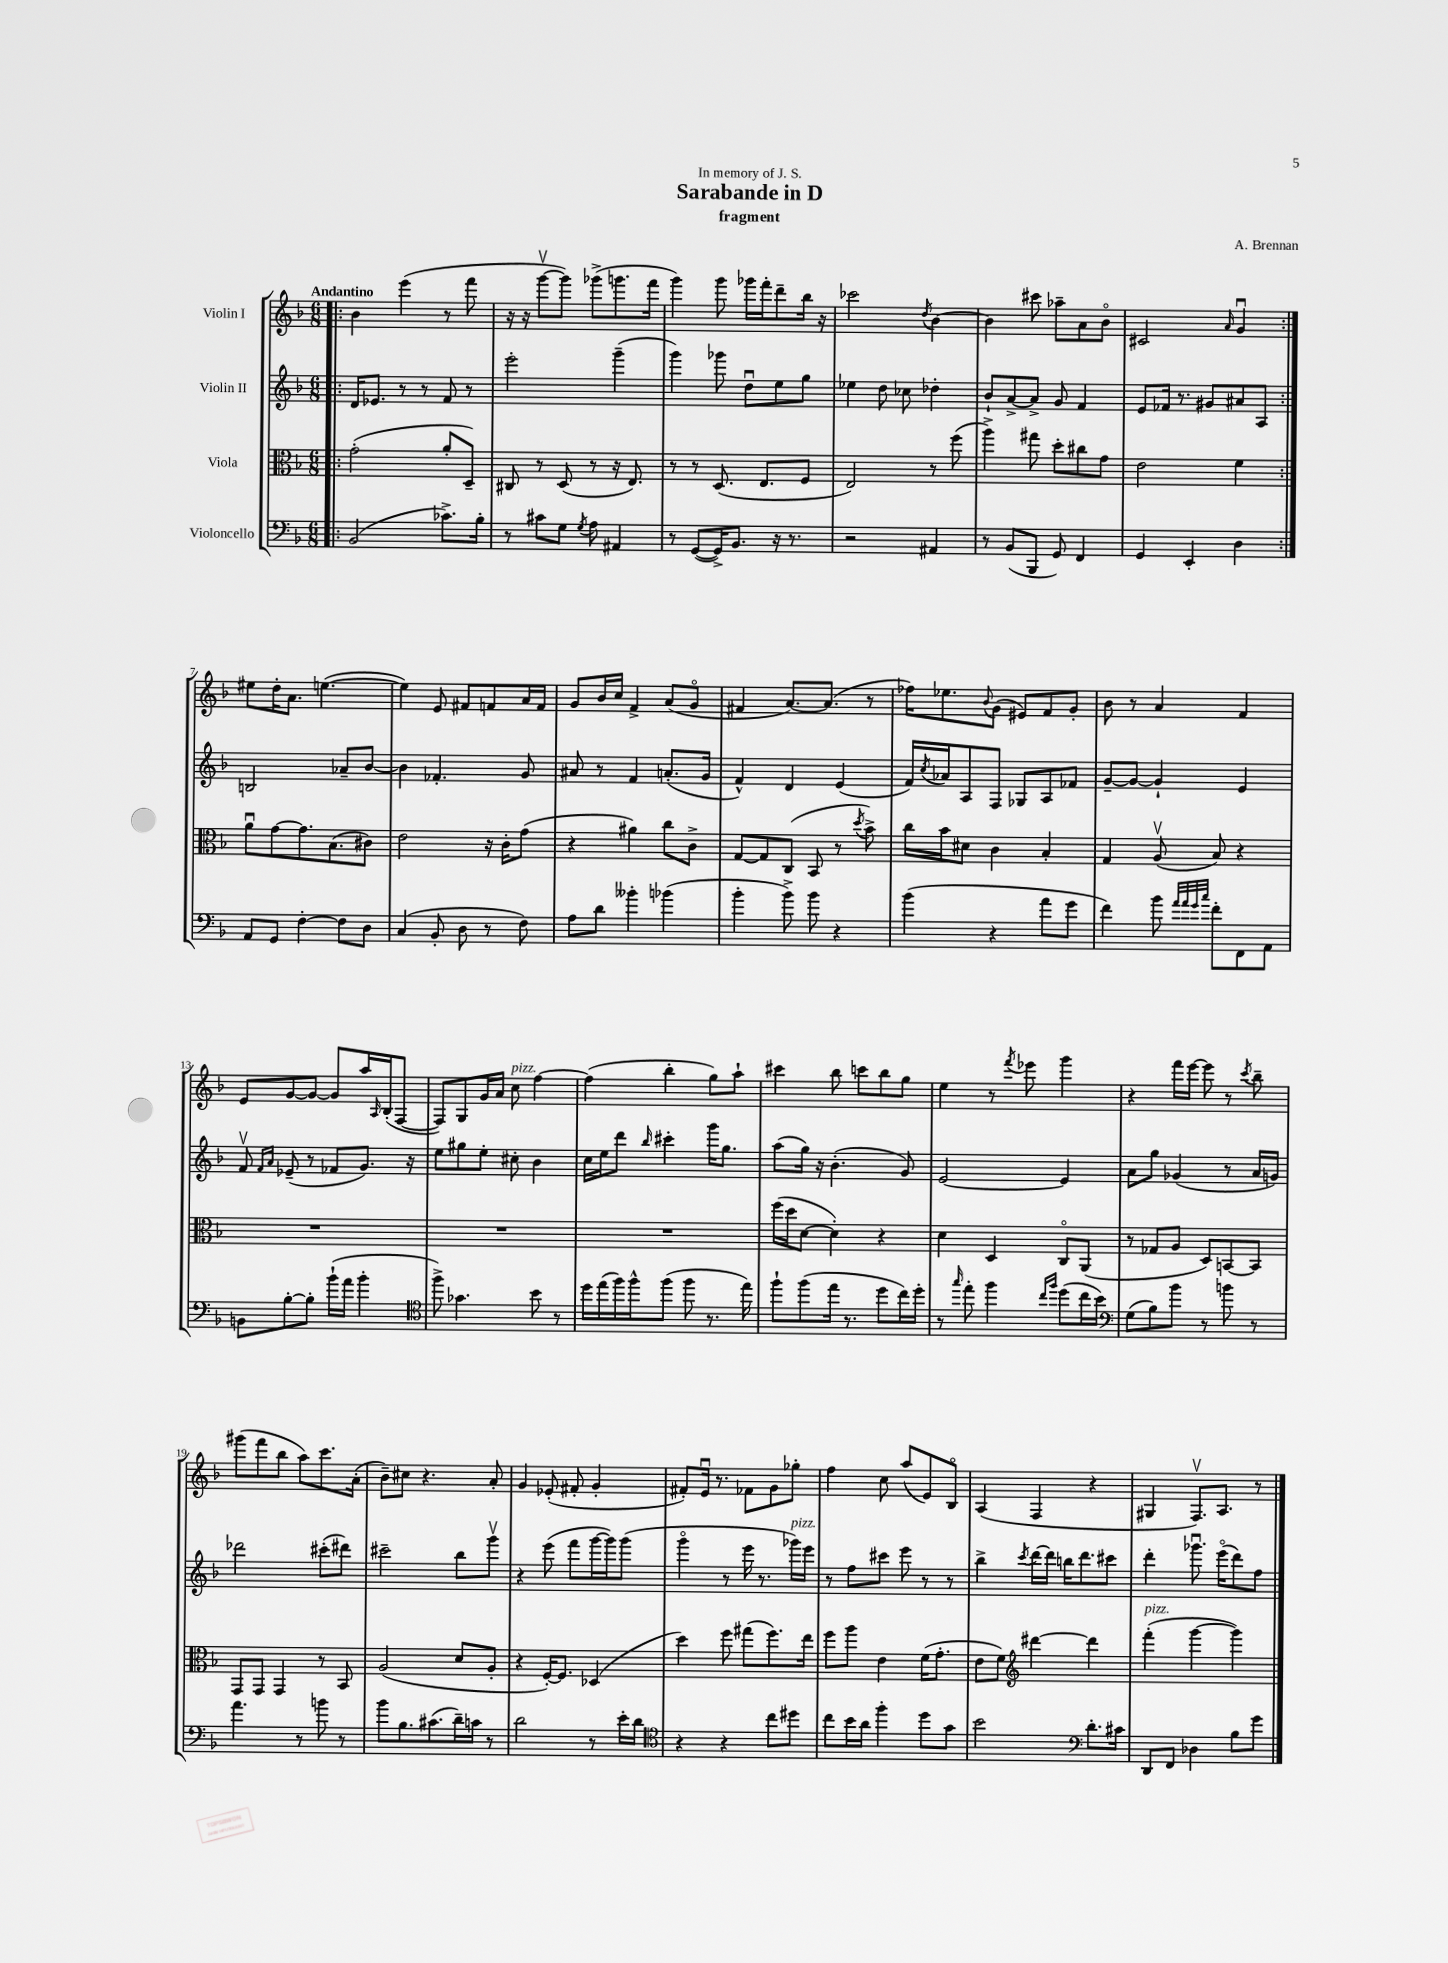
\header { title = "Sarabande in D" composer = "A. Brennan" subtitle = "fragment" dedication = "In memory of J. S." }
<<
\new StaffGroup <<
\new Staff = "s0" \with { instrumentName = "Violin I" } {
    \clef treble \key f \major \numericTimeSignature \time 6/8 \tempo "Andantino"
    \repeat volta 2 { \bar ".|:" bes'4 e'''4( r8 f'''8 |
    r16 r16 g'''8~\upbow g'''8) ges'''8->( g'''8. f'''16 |
    g'''4) g'''8 ges'''16 f'''16-. d'''8-- bes''16 r16 |
    ces'''2 \acciaccatura { d''8 } bes'4~ |
    bes'4 cis'''8 aes''8-- a'8 bes'8\flageolet |
    cis'2 \grace { a'16 } g'4\downbow | }
    eis''8 d''16-. a'8. e''4.~( |
    e''4) e'8 fis'8 f'8 a'16 f'16 |
    g'8 bes'16 c''16 f'4-> a'8( g'8\flageolet |
    fis'4 a'8.~) a'8.( r8 |
    fes''16) ees''8. \appoggiatura { bes'8 } g'8( eis'8) f'8 g'8-. |
    bes'8 r8 a'4 f'4 |
    e'8 g'8~ g'8~ g'8 a''16 \grace { a16 } bes16-.( f8~ |
    f8) g8 g'16 a'16 c''8^\markup { \italic "pizz." } f''4~ |
    f''4( bes''4-. g''8) a''8-! |
    cis'''4 bes''8 c'''8 bes''8 g''8 |
    e''4 r8 \acciaccatura { f'''8 } ees'''8 g'''4 |
    r4 f'''16 e'''16~ e'''8 r8 \acciaccatura { c'''8 } bes''8-- |
    gis'''8( f'''8 bes''8 a''8) c'''8. a'16-.( |
    bes'8--) cis''8 r4. a'8-. |
    g'4 ees'8-.( fis'8-. g'4-. |
    fis'8-.) e'16\downbow r8. fes'8 g'8 ges''8-. |
    f''4 c''8 a''8( e'8) bes8\flageolet |
    a4( f4 r4 |
    gis4 f8.\upbow) a8. r8 \bar "|." |
}
\new Staff = "s1" \with { instrumentName = "Violin II" } {
    \clef treble \key f \major \numericTimeSignature \time 6/8
    \repeat volta 2 { \bar ".|:" d'16 ees'8. r8 r8 f'8 r8 |
    e'''2-. g'''4--( |
    g'''4) ges'''8 d''8\downbow e''8 g''8 |
    ees''4 d''8 ces''8 des''4-. |
    bes'8-! a'8~-> a'8-> g'8 f'4 |
    e'8 fes'16 r8. gis'8 ais'8 a8 | }
    b2 aes'8-- bes'8~ |
    bes'4 fes'4.-. g'8 |
    ais'8 r8 f'4 a'8.-.( g'16 |
    f'4-^) d'4 e'4( |
    f'16) \acciaccatura { c''8 } aes'16 a8 f8 ges8 a8 fes'8 |
    g'8~-- g'8~ g'4-! e'4 |
    f'8\upbow \grace { f'16 a'16 } ees'8--( r8 fes'8 g'8.) r16 |
    e''8 gis''8 e''8-. cis''8-. bes'4 |
    c''16 e''16 d'''8 \grace { bes''16 } cis'''4-. g'''16 g''8. |
    a''8( g''16) r16 bes'4.-.( g'8) |
    e'2~ e'4 |
    a'8 g''8 ges'4( r8 a'16 g'16) |
    des'''2 cis'''8-.( dis'''8) |
    cis'''2-- bes''8 g'''8\upbow |
    r4 e'''8( f'''8 g'''16~ g'''16) g'''8( |
    g'''4\flageolet r8 e'''16 r8. ges'''16^\markup { \italic "pizz." }) e'''16 |
    r8 f''8 cis'''8 e'''8 r8 r8 |
    bes''4-> \acciaccatura { c'''8 } d'''16~ d'''16 b''16 d'''8. cis'''8 |
    d'''4-. ges'''8.\downbow e'''16\flageolet( d'''8) f''8 \bar "|." |
}
\new Staff = "s2" \with { instrumentName = "Viola" } {
    \clef alto \key f \major \numericTimeSignature \time 6/8
    \repeat volta 2 { \bar ".|:" g'2-.( a'8-. d8--) |
    cis8 r8 d8( r8 r16 e8.) |
    r8 r8 d8.( e8. f8 |
    e2) r8 f''8( |
    a''4->) gis''8 d''8-. cis''8 g'8 |
    e'2 f'4 | }
    a'8\downbow g'8~ g'8. bes8.( cis'8) |
    e'2 r16 c'16-. g'8( |
    r4 ais'4) c''8 c'8-> |
    g8~ g8 c8( bes,8 r8 \acciaccatura { d''8 } bes'8->) |
    c''16 bes'16 dis'8 c'4 bes4-. |
    g4 a8\upbow( bes8) r4 |
    R2. |
    R2. |
    R2. |
    f''16( d''16 d'8~ d'4-.) r4 |
    d'4 d4 c8\flageolet a,8( |
    r8 ges8 a8 d8) b,8~ b,8 |
    g,8 g,8 g,4 r8 bes,8 |
    a2( d'8 a8-. |
    r4 f16~-.) f8. des4( |
    d''4) f''8 gis''8( f''8.) e''16 |
    f''8 a''8 e'4 f'16( g'8.-. |
    e'8 f'8) \clef treble dis'''4~ dis'''4 |
    f'''4-.^\markup { \italic "pizz." }( g'''4~ g'''4) \bar "|." |
}
\new Staff = "s3" \with { instrumentName = "Violoncello" } {
    \clef bass \key f \major \numericTimeSignature \time 6/8
    \repeat volta 2 { \bar ".|:" bes,2( ces'8.->) bes16-. |
    r8 cis'8 g8 \acciaccatura { g8 } a8 ais,4 |
    r8 g,8~( g,16->) bes,8. r16 r8. |
    r2 ais,4 |
    r8 bes,8( bes,,8 g,8) f,4 |
    g,4 e,4-. d4 | }
    a,8 g,8 f4~-. f8 d8 |
    c4( bes,8-. d8 r8 f8) |
    a8 d'8 beses'4-. bes'4( |
    bes'4-. bes'8->) bes'8 r4 |
    bes'4( r4 a'8 g'8 |
    f'4) bes'8 \grace { a'32 a'32 g'32 c''32 } f'8-. f,8 a,8 |
    b,8 bes8~-. bes8-. bes'16-!( a'16 bes'4-. |
    \clef tenor f''8->) ges'4. bes'8 r8 |
    d''16 e''16( f''16) f''16-^ f''8( f''8 r8. e''16) |
    f''8-! f''8( e''16 r8. d''8 c''16) d''16-. |
    r8 \grace { g''16 } e''8-. f''4 \grace { c''16 f''16 } d''8( c''16 bes'16) |
    \clef bass g8( bes8) bes'8 r8 b'8 r8 |
    a'4. r8 b'8 r8 |
    bes'8 bes8. cis'8.( d'16--) c'16 r8 |
    d'2 r8 e'16-. d'16 |
    \clef tenor r4 r4 c''8 dis''8 |
    c''8 bes'16 a'16 f''4-. d''8 g'8 |
    bes'2 \clef bass d'8.-. cis'16 |
    d,8 f,8 des4 bes8 g'8 \bar "|." |
}
>>
>>
